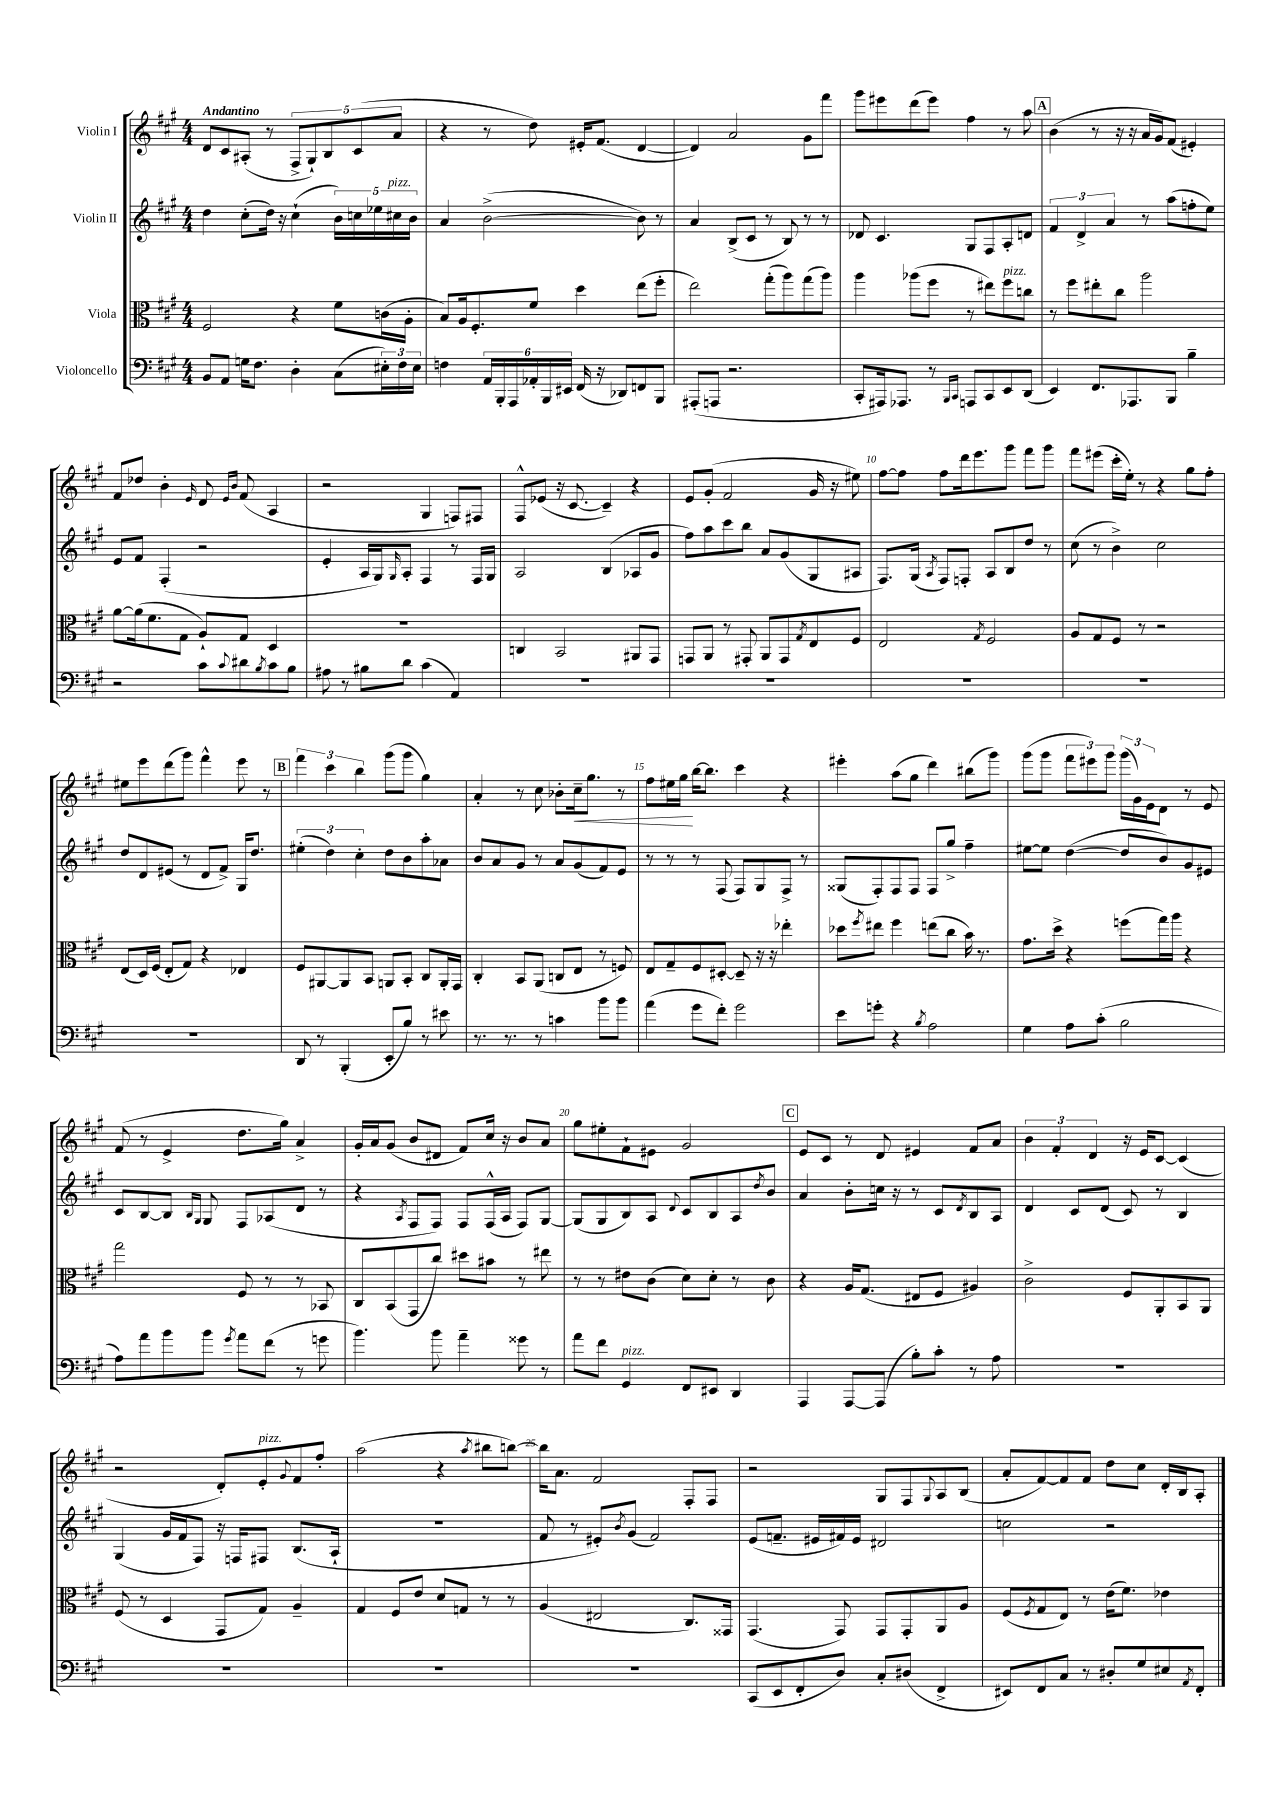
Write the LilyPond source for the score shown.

<<
\new StaffGroup <<
\new Staff = "s0" \with { instrumentName = "Violin I" } {
    \clef treble \key a \major \numericTimeSignature \time 4/4 \tempo "Andantino"
    d'8 cis'8 ais8-.( r8 \tuplet 5/4 { fis8-> gis8-!) b8 cis'8( a'8 } |
    r4 r8 d''8) eis'16-. fis'8.( d'4~ |
    d'4) a'2 gis'8 fis'''8 |
    gis'''8 eis'''8 d'''8( eis'''8) fis''4 r8 a''8 |
    \mark \markup { \box "A" } b'4( r8 r16 r16 a'16 gis'16) fis'8( eis'4-.) |
    fis'8 des''8 b'4-. \grace { e'16 } d'8 \grace { e'16 b'16 } fis'8( a4 |
    r2 gis4 f8) fis8 |
    fis8-^ ees'8( r16 cis'8.~ cis'4--) r4 |
    e'8 gis'8-.( fis'2 gis'16 r16 eis''8) |
    fis''8~ fis''8 fis''8 d'''16 e'''8. gis'''8 fis'''8 gis'''8 |
    fis'''8 eis'''8( cis'''16-. e''16-.) r8 r4 gis''8 fis''8-. |
    eis''8 e'''8 d'''8( gis'''8) fis'''4-^ e'''8 r8 |
    \mark \markup { \box "B" } \tuplet 3/2 { fis'''4 cis'''4 b''4 } gis'''8( gis'''8 gis''4) |
    a'4-. r8 cis''8 bes'8-. cis''16--\< gis''8. r8 |
    fis''8 eis''16 gis''16\! b''16~ b''8. cis'''4 r4 |
    eis'''4-. a''8( gis''8 d'''4) bis''8( gis'''8) |
    gis'''8( gis'''8 \tuplet 3/2 { fis'''8 eis'''8) gis'''8 } \tuplet 3/2 { gis'''16( gis'16) e'16 } d'8 r8 e'8 |
    fis'8( r8 e'4-> d''8. gis''16) a'4-> |
    gis'16-. a'16 gis'8( b'8 dis'8 fis'8) cis''16 r16 b'8 a'8 |
    gis''8 eis''8-. fis'8-! eis'8 gis'2 |
    \mark \markup { \box "C" } e'8 cis'8 r8 d'8 eis'4 fis'8 a'8 |
    \tuplet 3/2 { b'4 fis'4-. d'4 } r16 e'16 cis'8~ cis'4( |
    r2 d'8-.) e'8-.^\markup { \italic "pizz." } \appoggiatura { gis'8 } fis'8 fis''8-. |
    a''2( r4 \acciaccatura { a''8 } bis''8 b''8~) |
    b''16 a'8. fis'2 fis8-. fis8 |
    r2 gis8 fis8 \appoggiatura { gis8 } a8 b8( |
    a'8-. fis'8~) fis'8 fis'8 d''8 cis''8 d'16-. b16 a8-. \bar "|." |
}
\new Staff = "s1" \with { instrumentName = "Violin II" } {
    \clef treble \key a \major \numericTimeSignature \time 4/4
    d''4 cis''8-.( d''16) r16 cis''4-!( \tuplet 5/4 { b'16) c''16 ees''16 cis''16^\markup { \italic "pizz." } b'16 } |
    a'4 b'2~->( b'8) r8 |
    a'4 b8->( cis'8 r8 b8) r8 r8 |
    des'8 cis'4. gis8 fis8 a8-. d'8 |
    \mark \markup { \box "A" } \tuplet 3/2 { fis'4 d'4-> a'4 } r8 a''8( f''8-. e''8) |
    e'8 fis'8 fis4-.( r2 |
    e'4-. a16 gis16) \grace { gis16 } a8-. fis4 r8 fis16 gis16 |
    a2 b4( aes8 gis'8 |
    fis''8) a''8 cis'''8 b''8 a'8 gis'8( gis8 ais8 |
    fis8.) gis16( \acciaccatura { a8 } fis8) f8-. a8 b8 d''8 r8 |
    cis''8( r8 b'4->) cis''2 |
    d''8 d'8 eis'8( r8 d'8 fis'8->) gis16 d''8. |
    \mark \markup { \box "B" } \tuplet 3/2 { eis''4-.( d''4) cis''4-. } d''8 b'8 a''8-. aes'8 |
    b'8 a'8 gis'8 r8 a'8 gis'8( fis'8) e'8 |
    r8 r8 r8 fis8( fis8) gis8 fis8-> r8 |
    gisis8( fis8-.) fis8 fis8 fis8 gis''8-> fis''4-- |
    eis''8~ eis''8 d''4~( d''8 b'8) gis'8 eis'8 |
    cis'8 b8~ b8 \grace { b16 gis16 } gis8 fis8 aes8( d'8 r8 |
    r4 \acciaccatura { a8 } fis8 fis8) fis8 fis16-^( a16 fis8) gis8~ |
    gis8( gis8 b8) a8 \appoggiatura { d'8 } cis'8 b8 a8 \acciaccatura { d''8 } b'8 |
    \mark \markup { \box "C" } a'4 b'8-. c''16 r16 r8 cis'8 \acciaccatura { d'8 } b8 a8 |
    d'4 cis'8 d'8( cis'8) r8 b4 |
    gis4( gis'16 fis'16 fis8) r16 f16 fis8 b8.( a16-! |
    R1 |
    fis'8 r8 eis'8-.) \acciaccatura { b'8 } gis'8( fis'2) |
    e'8( f'8.-- eis'16 fis'16) eis'16 dis'2 |
    c''2 r2 \bar "|." |
}
\new Staff = "s2" \with { instrumentName = "Viola" } {
    \clef alto \key a \major \numericTimeSignature \time 4/4
    fis2 r4 fis'8 c'16( a16-. |
    b8) a16 fis8.-. fis'8 d''4 e''8( fis''8-. |
    e''2) gis''8-.( a''8) gis''8( a''8) |
    a''4 aes''8( fis''8 r8 eis''8) fis''8^\markup { \italic "pizz." } c''8 |
    \mark \markup { \box "A" } r8 fis''8 eis''8-. cis''8 a''2 |
    a'8~ a'16( fis'8. gis8 a8-!) gis8 d4 |
    R1 |
    c4 b,2 ais,8 gis,8 |
    g,8 a,8 r8 gis,8-. a,8 gis,8 \acciaccatura { gis8 } e8 fis8 |
    e2 \acciaccatura { gis8 } fis2 |
    a8 gis8 fis8 r8 r2 |
    e8( d16) fis16( e8-. gis8) r4 ees4 |
    \mark \markup { \box "B" } fis8 ais,8~ ais,8 b,8 a,8 b,8-. cis8 a,16-. gis,16 |
    cis4-. b,8 a,8( c8 e8 r8 f8) |
    e8 gis8-- fis8 dis8~-. dis8-- r16 r16 ees''4-. |
    des''8 \acciaccatura { fis''8 } eis''8 fis''4 e''8( cis''8 b'16) r8. |
    gis'8. d''16-> r4 f''8( gis''16) a''16 r4 |
    gis''2 fis8 r8 r8 bes,8 |
    cis8 b,8( gis,8 cis''8) dis''8 bis'8 r8 eis''8 |
    r8 r8 eis'8 cis'8( d'8) d'8-. r8 cis'8 |
    \mark \markup { \box "C" } r4 a16 gis8.( eis8 fis8 ais4) |
    cis'2-> fis8 a,8-. b,8 a,8 |
    fis8( r8 d4 gis,8 gis8) a4-- |
    gis4 fis8 e'8 d'8 g8 r8 r8 |
    a4( eis2 cis8.) gisis,16 |
    gis,4.( gis,8) gis,8 gis,8-. a,8 a8 |
    fis8( \acciaccatura { fis8 } gis8 e8) r8 e'16( fis'8.) ees'4 \bar "|." |
}
\new Staff = "s3" \with { instrumentName = "Violoncello" } {
    \clef bass \key a \major \numericTimeSignature \time 4/4
    b,8 a,8 g16 fis8. d4-. cis8( \tuplet 3/2 { eis16-.) fis16 eis16 } |
    f4 \tuplet 6/4 { a,16 b,,16-. a,,16 aes,16-. b,,16 eis,16 } fis,16( r16 des,8) f,8 b,,8 |
    ais,,8-.( a,,8 r2. |
    cis,8-. ais,,16) aes,,8. r8 \grace { b,,16 cis,16 } a,,8 cis,8 e,8 d,8( |
    \mark \markup { \box "A" } e,4) fis,8. aes,,8. b,,8 b4-- |
    r2 cis'8 \appoggiatura { cis'8 } dis'8 \acciaccatura { b8 } cis'8 b8 |
    ais8 r8 bis8 d'8 cis'4( a,4) |
    R1 |
    R1 |
    R1 |
    R1 |
    R1 |
    \mark \markup { \box "B" } d,8 r8 b,,4-.( e,8-. b8) r8 eis'8 |
    r8. r8. r8 c'4 b'8 b'8 |
    a'4( gis'8 fis'8-.) gis'2 |
    e'8 g'8-. r4 \acciaccatura { b8 } a2 |
    gis4 a8 cis'8-.( b2 |
    a8) a'8 b'8 b'8 \acciaccatura { gis'8 } a'8 fis'8( r8 g'8 |
    b'4.) b'8 a'4-- gisis'8 r8 |
    a'8 fis'8 gis,4^\markup { \italic "pizz." } fis,8 eis,8 d,4 |
    \mark \markup { \box "C" } a,,4 a,,8~ a,,8( b8-.) cis'8-. r8 a8 |
    R1 |
    R1 |
    R1 |
    R1 |
    cis,8( e,8 fis,8-. d8) cis8-. dis8( fis,4-> |
    eis,8) fis,8 cis8 r8 dis8-. gis8 eis8 \acciaccatura { a,8 } fis,8-. \bar "|." |
}
>>
>>
\layout { \context { \Score \override BarNumber.break-visibility = ##(#f #t #t) barNumberVisibility = #(every-nth-bar-number-visible 5) } }
